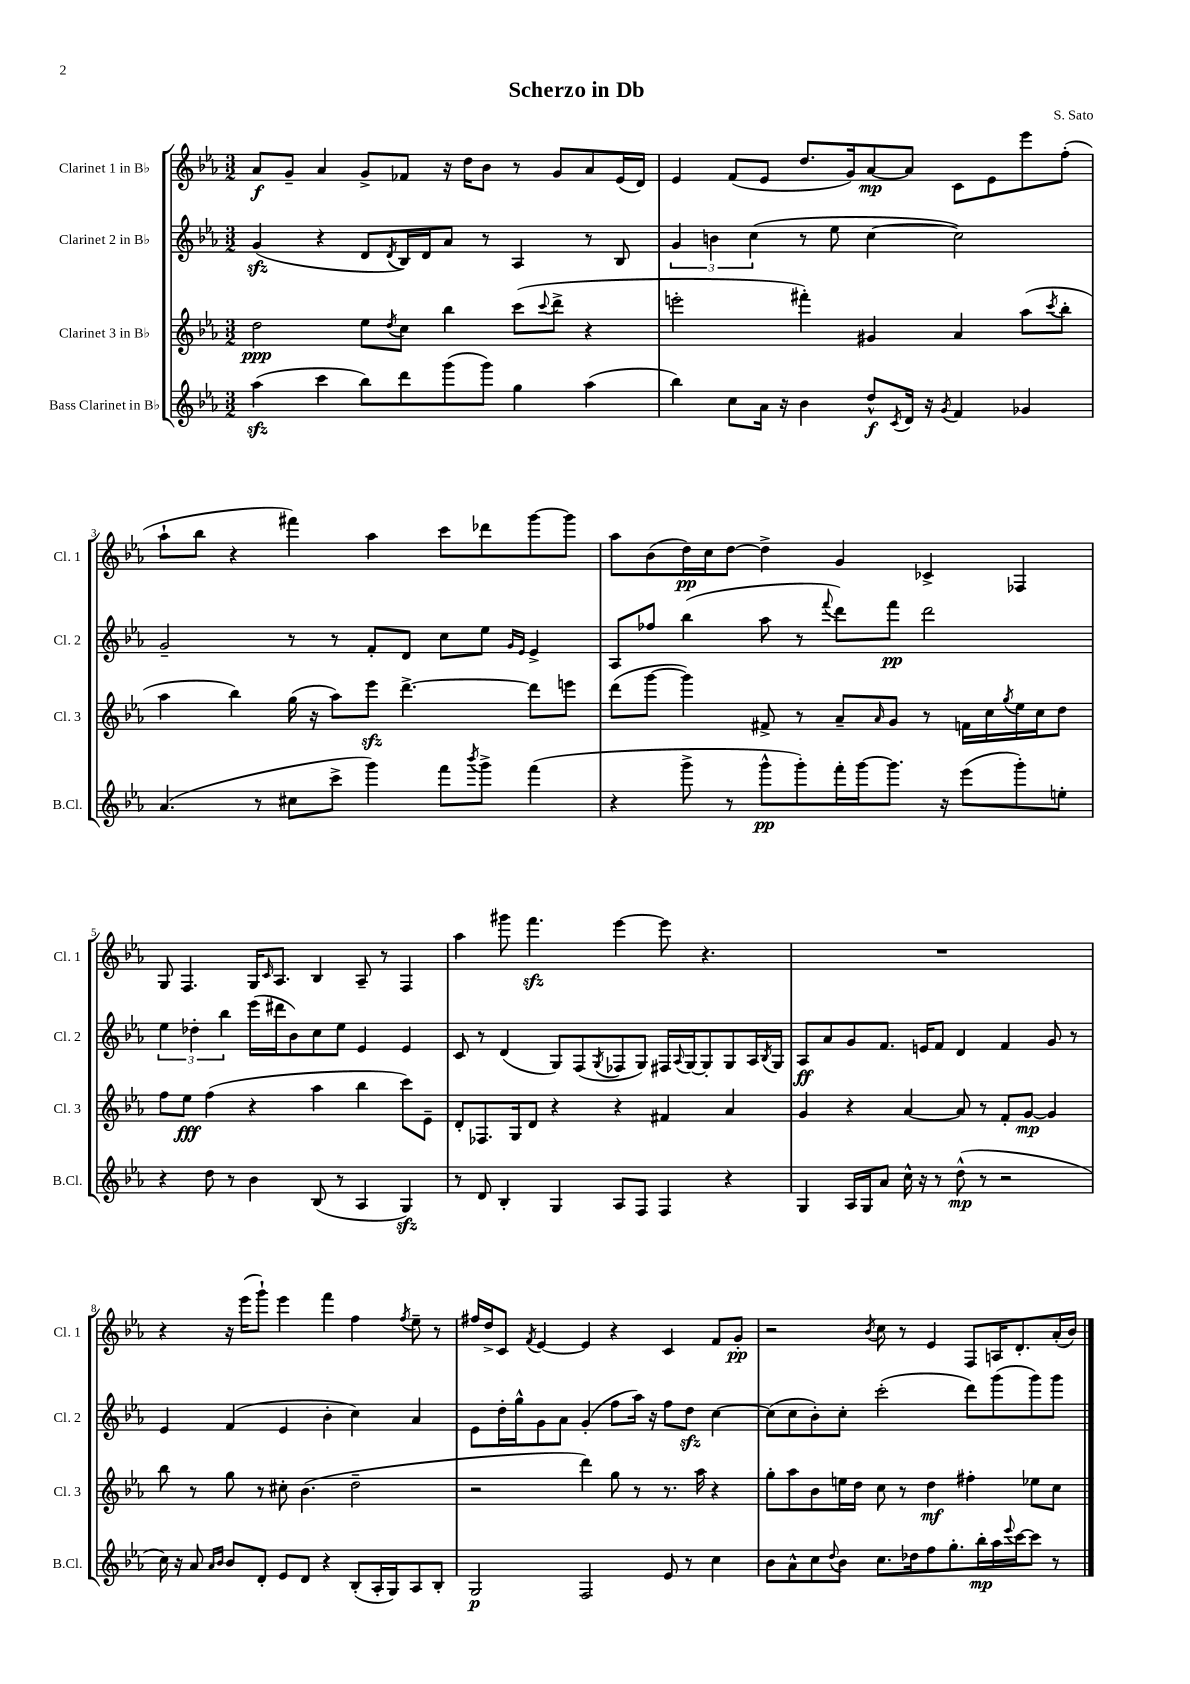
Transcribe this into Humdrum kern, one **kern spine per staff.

**kern	**kern	**kern	**kern
*staff4	*staff3	*staff2	*staff1
*clefG2	*clefG2	*clefG2	*clefG2
*k[b-e-a-]	*k[b-e-a-]	*k[b-e-a-]	*k[b-e-a-]
*M3/2	*M3/2	*M3/2	*M3/2
(4aa-	2dd	(4g	8a-
.	.	.	8g~
4ccc	.	4r	4a-
8bb-)	8ee-	8d	8g^
.	8qdd	8qd	.
8ddd	8cc	16B-)	8f-
.	.	16d	.
(8ggg	4bb-	8a-	16r
.	.	.	16dd
8ggg)	.	8r	8b-
4gg	(8ccc	4A-	8r
.	8qqccc	.	.
.	8ddd^	.	8g
(4aa-	4r	8r	8a-
.	.	8B-	(16e-
.	.	.	16d)
=	=	=	=
4bb-)	2eee'	6g	4e-
.	.	6b	.
8cc	.	.	(8f
.	.	(6cc	.
16a-	.	.	8e-
16r	.	.	.
4b-	4fff#')	8r	8.dd
.	.	8ee-	.
.	.	.	16g)
8dd^^	4g#	[4cc	[8a-
8qc	.	.	.
16d	.	.	8a-]
16r	.	.	.
8qg	.	.	.
4f	4a-	2cc])	8c
.	.	.	8e-
4g-	(8aa-	.	8eee-
.	8qccc	.	.
.	8bb-'	.	(8ff'
=	=	=	=
(4.a-	4aa-	2g~	8aa-`
.	.	.	8bb-
.	4bb-)	.	4r
8r	.	.	.
8cc#	(16gg	8r	4fff#)
.	16r	.	.
8ccc^	8aa-)	8r	.
4ggg)	8eee-	8f'	4aa-
.	[4.ddd^	8d	.
8fff	.	8cc	8ccc
8qbbb-	.	.	.
8ggg^	.	8ee-	8ddd-
.	.	16qqg	.
.	.	16qqe-	.
(4fff	8ddd]	4e-^	[8ggg
.	8eee	.	8ggg]
=	=	=	=
4r	(8ddd	8A-	8aa-
.	[8ggg	8ff-	(8b-
8ggg^	4ggg])	(4bb-	16dd)
.	.	.	16cc
8r	.	.	[8dd
8ggg^^	8f#^	8aa-	4dd^]
8ggg')	8r	8r	.
.	.	8qqfff	.
16fff'	8a-~	8ddd)	4g
[16ggg	.	.	.
.	16qqa-	.	.
8.ggg]	8g	8fff	.
.	8r	2ddd	4c-^
16r	.	.	.
(8eee-	16f	.	.
.	16cc	.	.
.	8qgg	.	.
8ggg')	16ee-	.	4F-
.	16cc	.	.
8ee'	8dd	.	.
=	=	=	=
4r	8ff	6ee-	8G
.	8ee-	.	4.F
.	.	6dd-'	.
8dd	(4ff	.	.
.	.	6bb-	.
8r	.	.	.
4b-	4r	(16eee-	16G
.	.	.	16qqc
.	.	16ddd#	8.A-
.	.	8b-)	.
(8B-	4aa-	8cc	4B-
8r	.	8ee-	.
4A-	4bb-	4e-	8A-~
.	.	.	8r
4G)	8ccc)	4e-	4F
.	8e-~	.	.
=	=	=	=
8r	8d'	8c	4aa-
8d	8.F-	8r	.
4B-'	.	(4d	8ggg#
.	16G	.	.
.	8d	.	4.fff
4G	4r	8G)	.
.	.	(8F	.
.	.	8qG	.
8A-	4r	8F-	[4eee-
8F	.	8G)	.
4F	4f#	16F#	8eee-]
.	.	8qqA-	.
.	.	[16G	.
.	.	8G']	4.r
4r	4a-	8G	.
.	.	16A-	.
.	.	8qB-	.
.	.	16G	.
=	=	=	=
4G	4g	8A-	1.r
.	.	8a-	.
16A-	4r	8g	.
16G	.	.	.
8a-	.	8.f	.
16cc^^	[4a-	.	.
16r	.	16e	.
8r	.	8f	.
(8dd^^	8a-]	4d	.
8r	8r	.	.
2r	8f'	4f	.
.	[8g	.	.
.	4g]	8g	.
.	.	8r	.
=	=	=	=
16cc)	8bb-	4e-	4r
16r	.	.	.
8a-	8r	.	.
16qqa-	.	.	.
16qqb-	.	.	.
8b-	8gg	(4f	16r
.	.	.	(16eee-
8d'	8r	.	8ggg`)
8e-	8cc#'	4e-	4eee-
8d	(4.b-	.	.
4r	.	4b-'	4fff
(8B-'	2dd~	4cc)	4ff
16A-'	.	.	.
16G)	.	.	.
.	.	.	8qff
8A-	.	4a-	8ee-~
8B-'	.	.	8r
=	=	=	=
2G	2r	8e-	16ff#
.	.	.	16dd^
.	.	16dd'	8c
.	.	16gg^^	.
.	.	.	8qf
.	.	8g	[4e-
.	.	8a-	.
2F	4ddd)	(4g'	4e-]
.	8gg	8ff	4r
.	8r	16aa-)	.
.	.	16r	.
8e-	8.r	8ff	4c
8r	.	8dd	.
.	16aa-	.	.
4cc	4r	[4cc	8f
.	.	.	8g'
=	=	=	=
8b-	8gg'	(8cc]	2r
8a-^^	8aa-	8cc	.
8cc	8b-	8b-')	.
8qqdd	.	.	.
8b-	16ee	8cc'	.
.	16dd	.	.
.	.	.	8qb-
8.cc	8cc	(2ccc'	8cc
.	8r	.	8r
16dd-	.	.	.
8ff	4dd	.	4e-
8.gg'	.	.	.
.	4ff#'	8ddd)	8F
16bb-'	.	.	.
16aa-	.	(8ggg	16A
8qqeee-	.	.	.
[16ccc	.	.	8.d'
8ccc]	8ee-	8ggg)	.
8r	8cc	8ggg	(16a-'
.	.	.	16b-)
==	==	==	==
*-	*-	*-	*-
